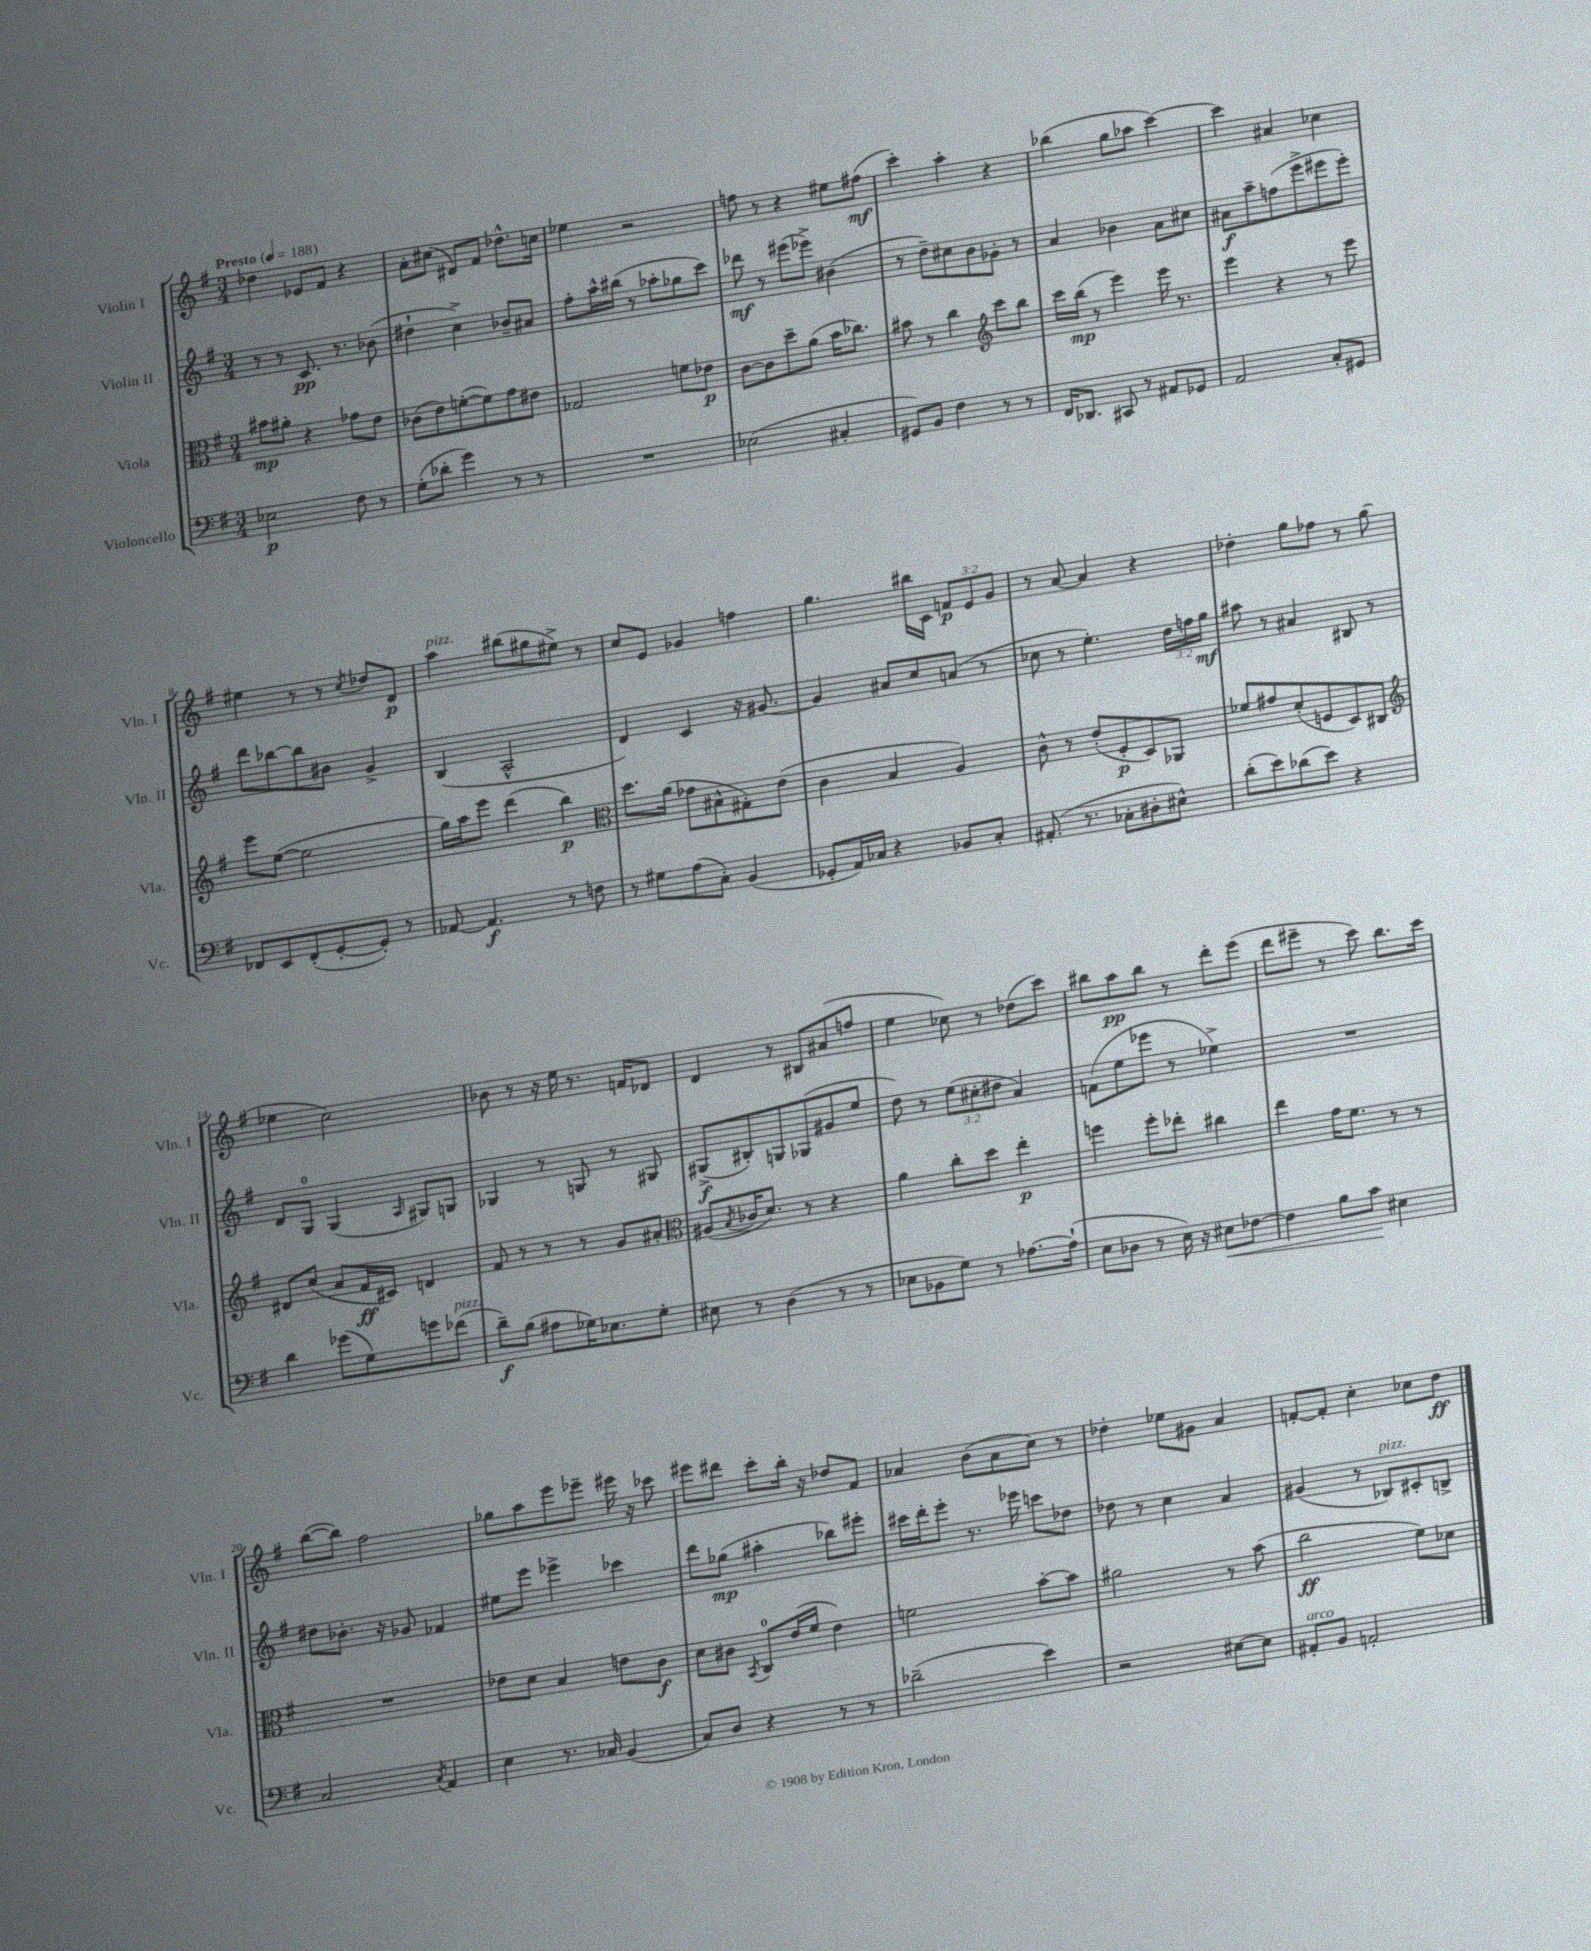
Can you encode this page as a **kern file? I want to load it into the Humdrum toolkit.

**kern	**dynam	**kern	**dynam	**kern	**dynam	**kern	**dynam
*part4	*part4	*part3	*part3	*part2	*part2	*part1	*part1
*staff4	*staff4	*staff3	*staff3	*staff2	*staff2	*staff1	*staff1
*I"Violoncello	*	*I"Viola	*	*I"Violin II	*	*I"Violin I	*
*I'Vc.	*	*I'Vla.	*	*I'Vln. II	*	*I'Vln. I	*
*clefF4	*	*clefC3	*	*clefG2	*	*clefG2	*
*k[f#]	*	*k[f#]	*	*k[f#]	*	*k[f#]	*
*M3/4	*	*M3/4	*	*M3/4	*	*M3/4	*
*MM188	*	*MM188	*	*MM188	*	*MM188	*
=1	=1	=1	=1	=1	=1	=1	=1
!	!	!	!	!	!	!LO:TX:a:B:t=Presto	!
2E-X\	p	8b#X\L	mp	8r	.	4dd-X\	.
.	.	8a#X'\J	.	8r	.	.	.
.	.	4r	.	8.c/	pp	8e-X/L	.
.	.	.	.	.	.	8f#/J	.
.	.	.	.	8.r	.	.	.
8F#\	.	8g-X\L	.	.	.	4r	.
8r	.	8e\J	.	(8b-X\	.	.	.
=2	=2	=2	=2	=2	=2	=2	=2
(8G'\L	.	(8c-X\L	.	4dd#X`\	.	8a'\L	.
8d-X'\J	.	8e\)	.	.	.	(8cc#X\J	.
4g\)	.	([8fn'\	.	4cc^\)	.	8d#X/L)	.
.	.	8f\])	.	.	.	8f#/J	.
8r	.	8g\	.	8b-X~/L	.	8.dd-X^^\L	.
8r	.	8e#X\J	.	8a#X/J	.	.	.
.	.	.	.	.	.	16ccn\Jk	.
=3	=3	=3	=3	=3	=3	=3	=3
2.r	.	2G-X/	.	8ff#'\L	.	4ee-X\	.
.	.	.	.	16aa^^\L	.	.	.
.	.	.	.	(16bb#X\JJ	.	.	.
.	.	.	.	8r	.	2r	.
.	.	.	.	8aa-X'\L	.	.	.
.	.	8fn\L	.	8gg-X\	.	.	.
.	.	8e-X\J	p	8ccc\J)	.	.	.
=4	=4	=4	=4	=4	=4	=4	=4
(2E-X\	.	[8c\L	.	8ddd-X\	mf	8ffn\	.
.	.	8c\]	.	8r	.	8r	.
.	.	8dd~\	.	(8eee#X\L	.	4r	.
.	.	(8a\J	.	8eee-X^\J)	.	.	.
4C#X'/	.	16b\KL	.	(4b#X\	.	8ee#X\L	.
.	.	8.cc-X\J)	.	.	.	.	.
.	.	.	.	.	.	(8ff#X\J	mf
=5	=5	=5	=5	=5	=5	=5	=5
8GG#X/L)	.	8b#X\	.	8r	.	4ccc'\)	.
8BB/J	.	8r	.	8dd~\L)	.	.	.
4F#\	.	4cc\	.	8cc#X\	.	4aa'\	.
.	.	.	.	8b\	.	.	.
*	*	*clefG2	*	*	*	*	*
8r	.	8ccc\L	.	8g-X'\J	.	4r	.
8r	.	8bb\J	.	8r	.	.	.
=6	=6	=6	=6	=6	=6	=6	=6
16FF#/KL	.	16ccc\LL	.	4a/	.	(4bb-X\	.
8.DD-X/J	.	(16bb\JJ	mp	.	.	.	.
.	.	8r	.	.	.	.	.
8CC#X/	.	4eee\)	.	4b-X\	.	8gg\L	.
8r	.	.	.	.	.	8aa-X\J	.
8AA#X/L	.	16eee\	.	8a\L	.	[4ccc\)	.
.	.	8.r	.	.	.	.	.
8GG-X/J	.	.	.	8cc#X\J	.	.	.
=7	=7	=7	=7	=7	=7	=7	=7
2AA/	.	4eee\	.	8a#X\L	f	4ccc\]	.
.	.	.	.	8aa~\	.	.	.
.	.	4r	.	(8ffn\	.	4a#X/	.
.	.	.	.	8eee^\	.	.	.
8C'/L	.	8r	.	8eee#X\	.	4cc-X\	.
8GG#X/J	.	8eee\	.	8eee#'\J)	.	.	.
!!LO:LB:g=z
=8	=8	=8	=8	=8	=8	=8	=8
8FF-X/L	.	8eee\L	.	8ddd\L	.	4ee#X\	.
8EE/	.	([8ee\J	.	[8bb-X\	.	.	.
(8FF-'/	.	2ee\]	.	8bb-\]	.	8r	.
[8GG'/	.	.	.	8b#X\J	.	8r	.
.	.	.	.	.	.	8qcc/	.
8GG'/J])	.	.	.	4g^/	.	8dd-X/L	.
8r	.	.	.	.	.	8d/J	p
=9	=9	=9	=9	=9	=9	=9	=9
!	!	!	!	!	!	!LO:TX:a:i:t=pizz.	!
[8AA-X/	.	16gg\LL)	.	(4B/	.	4aa\	.
.	.	16aa\J	.	.	.	.	.
4.AA-/]	f	8eee\J	.	.	.	.	.
.	.	(4ddd\	.	2A^^/	.	(8bb#X\L	.
.	.	.	.	.	.	8gg#X\	.
8r	.	4bb\)	p	.	.	8ee#X^\J)	.
8Fn\	.	.	.	.	.	8r	.
=10	=10	=10	=10	=10	=10	=10	=10
*	*	*clefC3	*	*	*	*	*
8r	.	8.dd\L	.	4d/)	.	8cc/L	.
8G#X\L	.	.	.	.	.	8e/J	.
.	.	(16a\Jk	.	.	.	.	.
(8A\	.	8g-X\L	.	4c/	.	4g-X/	.
8C'\J)	.	8B#X^^\	.	.	.	.	.
(4BB/	.	8G#X'\)	.	16r	.	4ffn\	.
.	.	.	.	[8.g#X/	.	.	.
.	.	(8e\J	.	.	.	.	.
=11	=11	=11	=11	=11	=11	=11	=11
8GG-X'/L	.	4c\	.	4g#/]	.	4.gg\	.
16AA/L)	.	.	.	.	.	.	.
16C-X/JJ	.	.	.	.	.	.	.
4r	.	4B/	.	8a#X/L	.	.	.
.	.	.	.	8cc/	.	16bb#X\LL	.
.	.	.	.	.	.	16c\JJ	.
8BB-X/L	.	4A/)	.	(8an/J	.	12fn/L	p
.	.	.	.	.	.	12e/	.
8C-'/J	.	.	.	8r	.	.	.
.	.	.	.	.	.	12g/J	.
=12	=12	=12	=12	=12	=12	=12	=12
(8.AA#X'/	.	8c^^\	.	8cc-X\	.	8r	.
.	.	8r	.	8r	.	[8a/	.
8.r	.	.	.	.	.	.	.
.	.	(8e'/L	.	4.ee'\)	.	4a/]	.
8C-X'\L	.	8F#'/	p	.	.	.	.
8D#X'\	.	8D/)	.	.	.	4r	.
8E#X^^\J)	.	8AA-X/J	.	24dd\LL	.	.	.
.	.	.	.	24ffn\	.	.	.
.	.	.	.	24gg\JJ	mf	.	.
=13	=13	=13	=13	=13	=13	=13	=13
(8d'\L	.	8f-X/L	.	8aa#X\	.	4dd-X'\	.
8e\)	.	8g#X/	.	8r	.	.	.
(8d-X\	.	(8d'/	.	4a#X/	.	8gg\L	.
8e\J)	.	8Fn/	.	.	.	8ff-X\J	.
4r	.	8D/)	.	8B#X/	.	8r	.
.	.	8C#X/J	.	8r	.	(8gg\	.
!!LO:LB:g=z
=14	=14	=14	=14	=14	=14	=14	=14
*	*	*clefG2	*	*	*	*	*
4d\	.	8d#X/L	.	8d/L	.	4ee-X\	.
.	.	(8cc/J	.	8G/J	.	.	.
(8g-X\L	.	8a/L	.	(4G/	.	2cc\)	.
8G\)	.	16f#/L	ff	.	.	.	.
.	.	16c#X/JJ)	.	.	.	.	.
.	.	.	.	16qqA/	.	.	.
8gn\	.	4dn/	.	8G#X/L)	.	.	.
!LO:TX:a:i:t=pizz.	!	!	!	!	!	!	!
(8f-X\J	.	.	.	8Gn/J	.	.	.
=15	=15	=15	=15	=15	=15	=15	=15
8d~\L)	f	8f#/	.	4G-X/	.	8b-X\	.
(8B\J	.	8r	.	.	.	8r	.
8A#X\L	.	8r	.	8r	.	16r	.
.	.	.	.	.	.	16ee\	.
16G-X\K)	.	8r	.	8Gn/	.	8.r	.
8.E-X\	.	.	.	.	.	.	.
.	.	8g/L	.	8r	.	.	.
.	.	.	.	.	.	16fn/KL	.
8G-'\J	.	8a#X'/J	.	8G#X/	.	8d-X/J	.
=16	=16	=16	=16	=16	=16	=16	=16
*	*	*clefC3	*	*	*	*	*
8E#X\	.	(8A#X/L	.	(8G#X^/L	f	4d/	.
.	.	8qB/	.	.	.	.	.
8r	.	16c-X/K	.	8B#X'/)	.	.	.
.	.	8.d/J)	.	.	.	.	.
(4D\	.	.	.	8Gn/	.	8r	.
.	.	8r	.	(8G-X/	.	8B#X/L	.
8r	.	4r	.	8g#X/	.	(8a#X/	.
8r	.	.	.	8ee/J	.	8ffn/J	.
=17	=17	=17	=17	=17	=17	=17	=17
8E-X\L	.	4a\	.	8dd\)	.	4ee\	.
8BB-X\	.	.	.	8r	.	.	.
8G\J)	.	8cc'\L	.	(12ee\L	.	8cc-X\)	.
.	.	.	.	12cc#X'\	.	.	.
8r	.	8dd\J	.	.	.	8r	.
.	.	.	.	12dd#X\J	.	.	.
[8.A-X\L	.	4ee'\	p	4a/)	.	(8dd-X\L	.
.	.	.	.	.	.	8ccc\J)	.
(16A-`\Jk]	.	.	.	.	.	.	.
=18	=18	=18	=18	=18	=18	=18	=18
8E\L	.	4ffn\	.	(8fn\L	.	8bb#X\L	.
8D-X\J	.	.	.	8ee\	.	8aa\	pp
8r	.	8ff'\L	.	8eee-X\J	.	8bb#\J	.
16E\)	.	8ee-X'\J	.	8r	.	8r	.
16r	.	.	.	.	.	.	.
!	!LO:HP:b	!	!	!	!	!	!
8E#X\L	<	4cc#X\	.	4ee-X^\)	.	8ddd'\L	.
[8F-X\J	.	.	.	.	.	(8eee\J	.
=19	=19	=19	=19	=19	=19	=19	=19
4F-\]	.	4ee\	.	2.r	.	8ddd\L	.
.	.	.	.	.	.	8eee#X~\J	.
8B\L	.	16g\KL	.	.	.	8r	.
.	.	8.f#\J	.	.	.	.	.
8c\J	.	.	.	.	.	8ccc\)	.
4E#X\	[	8r	.	.	.	8.bb\L	.
.	.	8r	.	.	.	.	.
.	.	.	.	.	.	16ccc\Jk	.
!!LO:LB:g=z
=20	=20	=20	=20	=20	=20	=20	=20
2C/	.	2.r	.	8dd#X\L	.	([8bb\L	.
.	.	.	.	8.b-X'\J	.	8bb\J])	.
.	.	.	.	.	.	2ff#\	.
.	.	.	.	16r	.	.	.
.	.	.	.	8g-X/	.	.	.
8qC/	.	.	.	.	.	.	.
4AA/	.	.	.	4f-X/	.	.	.
=21	=21	=21	=21	=21	=21	=21	=21
4E\	.	8e-X\L	.	8ee#X\L	.	8gg-X\L	.
.	.	8d\J	.	8eee\J	.	8aa\	.
8.r	.	4B/	.	4eee-X^\	.	8eee\	.
.	.	.	.	.	.	8eee-X~\J	.
16C-X/	.	.	.	.	.	.	.
(4BB/	.	8en\L	.	4ccc-X\	.	16eee#X\	.
.	.	.	.	.	.	16r	.
.	.	8c\J	f	.	.	8ccc-X\	.
=22	=22	=22	=22	=22	=22	=22	=22
8C/L)	.	8d\L	.	8ddd\L	.	8eee#X\L	.
8D/J	.	8c#X\J	.	(8gg-X\J	mp	8ddd#X\J	.
.	.	8qBB/	.	.	.	.	.
4r	.	8C/L	.	4aa#X'\	.	8ccc'\L	.
.	.	(16e/L	.	.	.	16bb'\Jk	.
.	.	16f#/JJ	.	.	.	16r	.
8r	.	4e\)	.	8bb-X\L)	.	8dd-X/L	.
8r	.	.	.	8eee#X'\J	.	8f#/J	.
=23	=23	=23	=23	=23	=23	=23	=23
(2d-X~\	.	2fn\	.	16ccc#X\LL	.	4a-X/	.
.	.	.	.	16ddd'\J	.	.	.
.	.	.	.	8eee'\J	.	.	.
.	.	.	.	8.r	.	(8b\L	.
.	.	.	.	.	.	8a-\	.
.	.	.	.	16eee-X\	.	.	.
4e\)	.	[8b'\L	.	8cccn\L	.	8cc\J)	.
.	.	8b\J]	.	8dd-X\J	.	8r	.
=24	=24	=24	=24	=24	=24	=24	=24
2r	.	2a#X\	.	8dd-X\	.	4dd-X'\	.
.	.	.	.	8r	.	.	.
.	.	.	.	4cc\	.	8ee-X\L	.
.	.	.	.	.	.	8g#X\J	.
[8E#X\L	.	8r	.	4a/	.	4a/	.
8E#\J]	.	(8b\	.	.	.	.	.
=25	=25	=25	=25	=25	=25	=25	=25
!LO:TX:a:i:t=arco	!	!	!	!	!	!	!
8AA#X'/L	.	2cc\	ff	(4g#X/	.	[8fn'/L	.
8BB/J	.	.	.	.	.	8f'/J]	.
2AAn'/	.	.	.	8r	.	4cc'\	.
!	!	!	!	!LO:TX:a:i:t=pizz.	!	!	!
.	.	.	.	8B-X/L)	.	.	.
.	.	8f#\L)	.	8c#X'/	.	8cc-X\L	.
.	.	8d-X\J	.	8Bn^/J	.	8dd\J	ff
==	==	==	==	==	==	==	==
*-	*-	*-	*-	*-	*-	*-	*-
